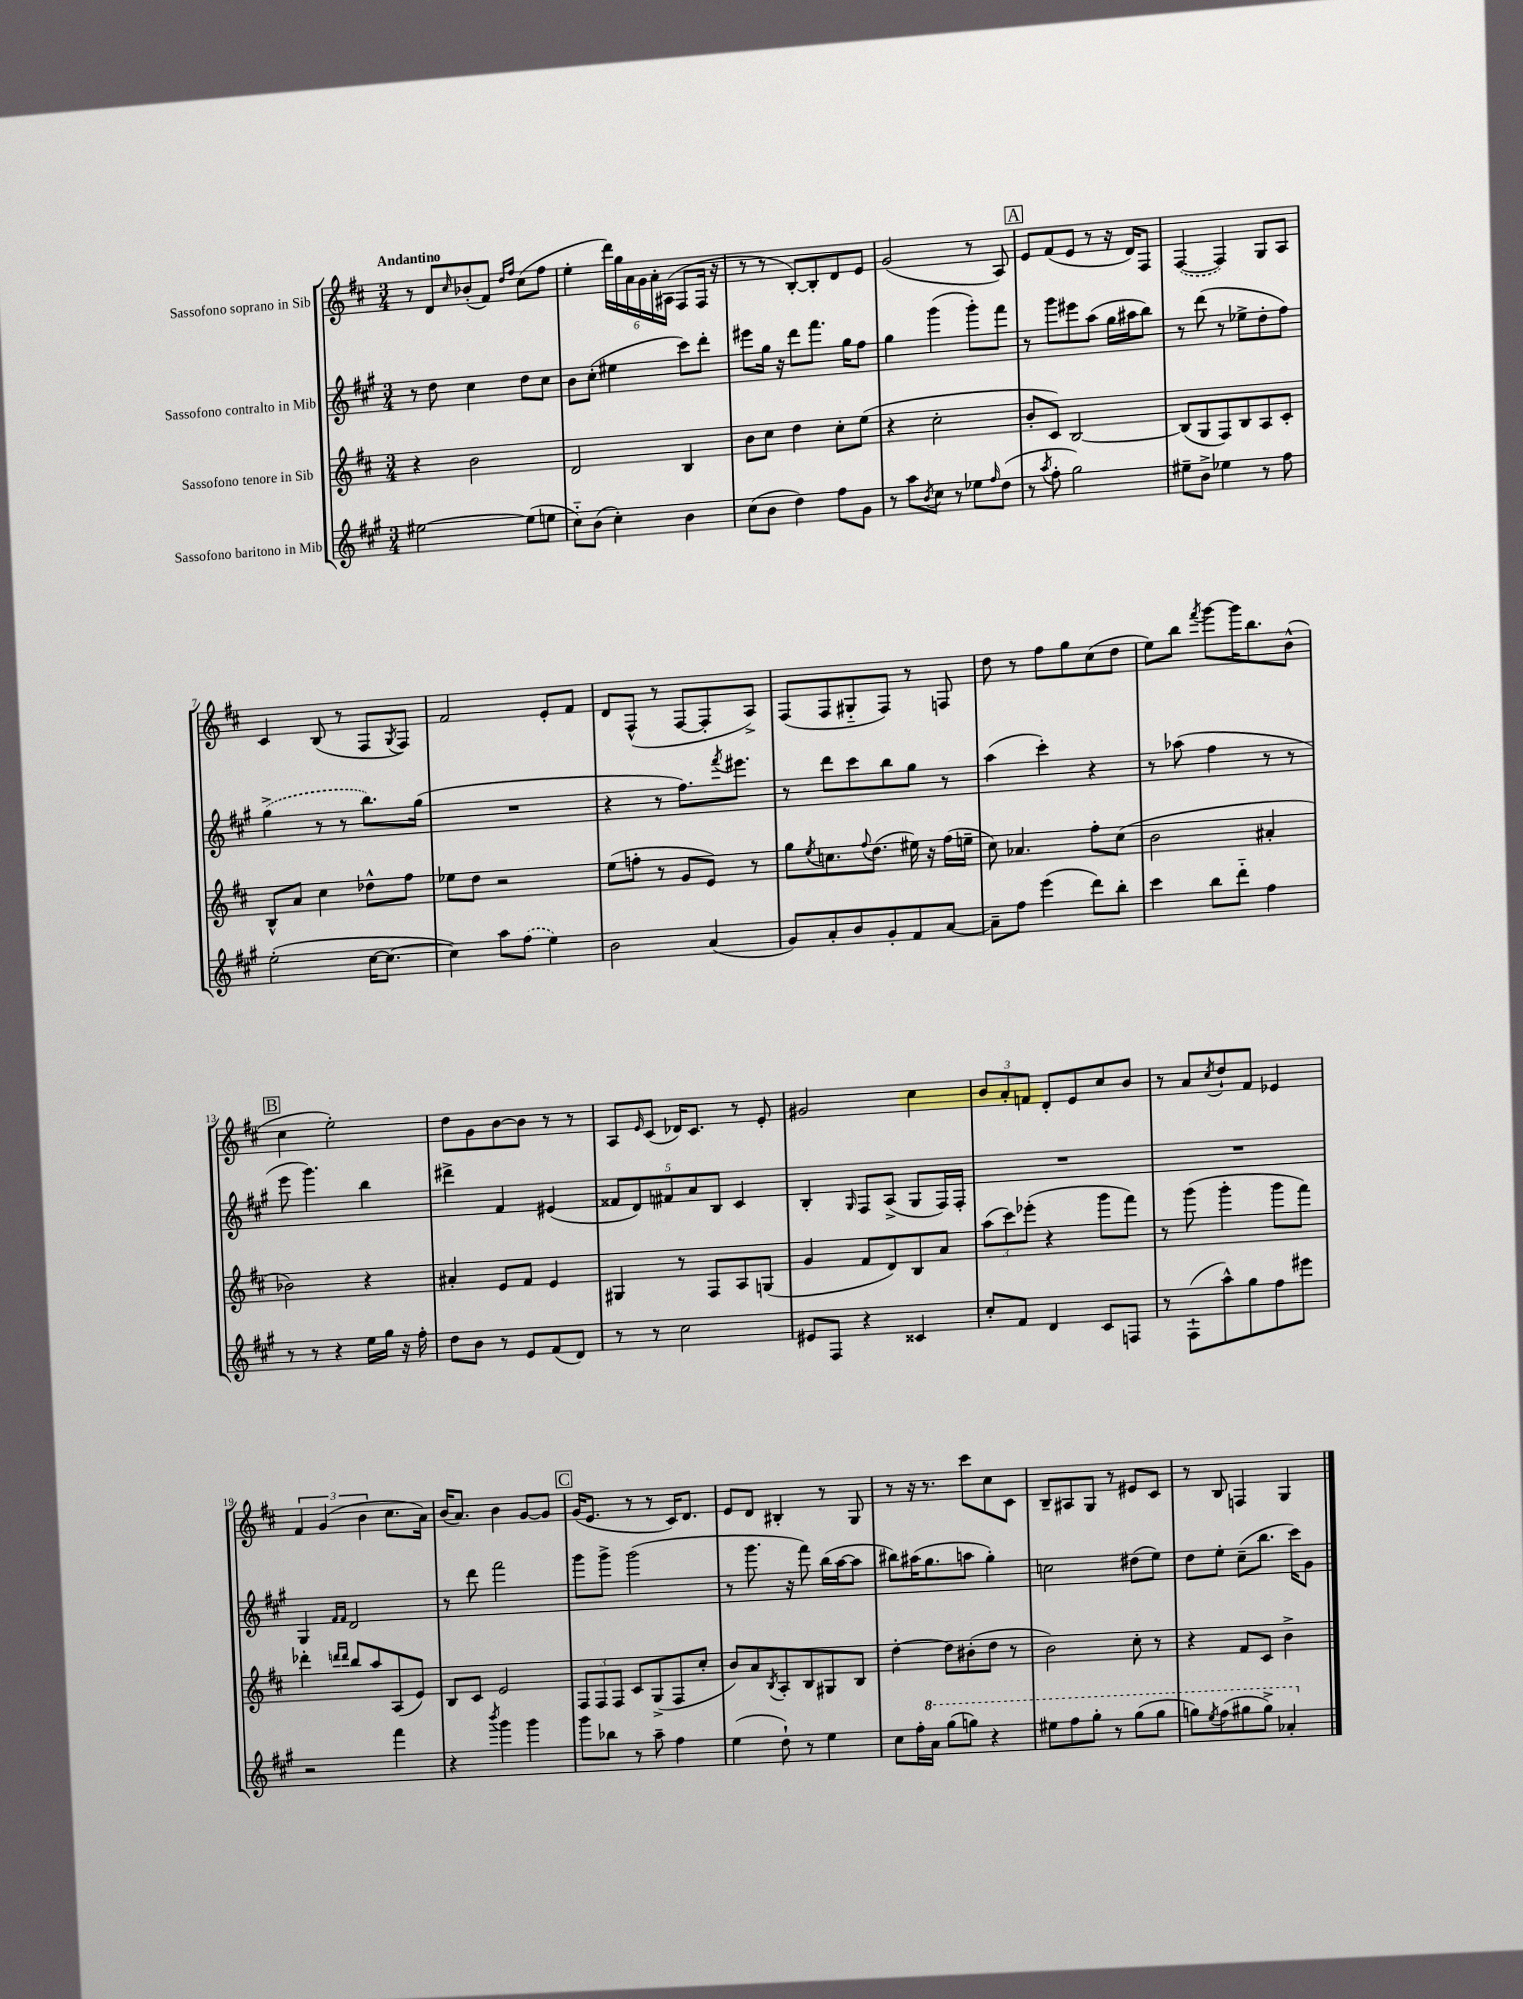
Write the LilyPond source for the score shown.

<<
\new StaffGroup <<
\new Staff = "s0" \with { instrumentName = "Sassofono soprano in Sib" } {
    \clef treble \key d \major \numericTimeSignature \time 3/4 \tempo "Andantino"
    r8 d'8 \grace { cis''16 } bes'8-.( fis'8) \grace { d''16 fis''16 } cis''8( fis''8 |
    e''4-. \tuplet 6/4 { d'''16) g''16 a'16 g'16 a'16-. ais16( } fis8 fis16 r16 |
    r8 r8 b8~-.) b8-. d'8 e'8 |
    g'2( r8 a8) |
    \mark \markup { \box "A" } e'8 fis'8( e'8 r8 r16 d'16) fis8 |
    \once \slurDashed fis4~( fis4) g8 a8 |
    cis'4 b8( r8 fis8 \acciaccatura { g8 } fis8) |
    fis'2 e'8-. fis'8 |
    d'8 fis8-^( r8 fis8~ fis8-. a8->) |
    fis8( fis8 gis8-_ fis8) r8 f8 |
    d''8 r8 fis''8 g''8 cis''8( d''8 |
    e''8) b''8 \acciaccatura { fis'''8 } g'''8~ g'''16 b''8. b'8-^( |
    \mark \markup { \box "B" } cis''4 e''2-.) |
    d''8 g'8 b'8~ b'8 r8 r8 |
    a8 \grace { e'16 } cis'8( des'16) cis'8. r8 e'8-. |
    gis'2 cis''4 |
    \tuplet 3/2 { b'8 a'8-. f'8 } d'8-. e'8 cis''8 b'8 |
    r8 a'8 \acciaccatura { cis''8 } d''8-! fis'8 ees'4 |
    \tuplet 3/2 { fis'4 g'4( b'4 } cis''8. a'16) |
    b'16( a'8.) b'4 g'8~ g'8 |
    \mark \markup { \box "C" } g'16( e'8. r8 r8 cis'16) d'8. |
    e'8 d'8 bis4-. r8 g8 |
    r8 r16 r8. cis'''8 cis''8 cis'8 |
    b8-- ais8 g8 r8 eis'8 cis'8 |
    r8 b8 f4 g4 \bar "|." |
}
\new Staff = "s1" \with { instrumentName = "Sassofono contralto in Mib" } {
    \clef treble \key a \major \numericTimeSignature \time 3/4
    r8 d''8 cis''4 d''8 cis''8 |
    b'8 cis''8-.( eis''4 cis'''8) d'''8-. |
    eis'''8 gis''16 r16 d'''8 fis'''8. gis''16 fis''8 |
    gis''4 gis'''4( gis'''8-.) fis'''8 |
    \mark \markup { \box "A" } r8 gis'''8 eis'''8 a''8( gis''16 ais''16 b''8) |
    r8 d'''8( r8 ees''8-> d''8-. fis''8) |
    \once \slurDashed gis''4->( r8 r8 b''8.) gis''16( |
    R2. |
    r4 r8 fis''8.) \acciaccatura { fis'''8 } eis'''8. |
    r8 d'''8 cis'''8 b''8 gis''8 r8 |
    a''4( cis'''4-.) r4 |
    r8 aes''8( fis''4 r8 r8 |
    \mark \markup { \box "B" } e'''8 gis'''4.) b''4 |
    dis'''4-> fis'4 eis'4( |
    \tuplet 5/4 { fisis'8 d'8) fis'8 a'8 b8 } cis'4 |
    b4-. \grace { gis16 } fis8 a8->( gis8 fis16) fis16-. |
    R2. |
    R2. |
    gis4 \grace { fis'16 fis'16 } d'2 |
    r8 d'''8 fis'''2 |
    \mark \markup { \box "C" } gis'''8 gis'''8-> gis'''2( |
    r8 gis'''8. r16 fis'''8) b''16( a''16~ a''8 |
    bis''8) ais''16( gis''8. a''8 gis''4-.) |
    c''2 dis''8( e''8) |
    d''8 e''8-. cis''8--( b''8. cis'''16) gis'8 \bar "|." |
}
\new Staff = "s2" \with { instrumentName = "Sassofono tenore in Sib" } {
    \clef treble \key d \major \numericTimeSignature \time 3/4
    r4 b'2 |
    d'2 b4 |
    b'8 cis''8 d''4 cis''8-. e''8( |
    r4 cis''2-. |
    \mark \markup { \box "A" } b'8-. cis'8) b2~ |
    b8( g8 fis8) b8 a8 cis'8-. |
    b8-^ a'8 cis''4 des''8-^ fis''8 |
    ees''8 d''8 r2 |
    e''8( f''8-. r8 g'8 e'8) r8 |
    g''8 \acciaccatura { e''8 } c''8. \appoggiatura { fis''8 } d''8.( eis''16) r16 fis''16( e''16-- |
    cis''8) aes'4. fis''8-. cis''8( |
    b'2 ais'4-. |
    \mark \markup { \box "B" } bes'2) r4 |
    ais'4-. e'8 fis'8 e'4 |
    gis4 r8 fis8 a8 g8( |
    g'4 fis'8 d'8) b8 a'8 |
    \tuplet 3/2 { a''8( cis'''8) ees'''8-.( } r4 g'''8 fis'''8) |
    r8 g'''8( g'''4-. g'''8 fis'''8) |
    des'''4-. \grace { d'''16 d'''16 } b''8 a''8 a8( e'8) |
    b8 cis'8 e'2 |
    \mark \markup { \box "C" } \tuplet 3/2 { fis8 fis8 fis8 } cis'8 g8->( fis8 cis''8-. |
    b'8) a'8 \acciaccatura { b8 } a8-. b8 gis8 b8 |
    d''4~-. d''8 bis'8-.( d''8 r8 |
    b'2) cis''8-. r8 |
    r4 fis'8 cis'8 b'4-> \bar "|." |
}
\new Staff = "s3" \with { instrumentName = "Sassofono baritono in Mib" } {
    \clef treble \key a \major \numericTimeSignature \time 3/4
    eis''2~ eis''8( e''8 |
    cis''8-_) b'8( cis''4-.) b'4 |
    cis''8( b'8 d''4) fis''8 gis'8 |
    r8 a''8 \acciaccatura { b'8 } cis''8 r8 ees''8 \grace { fis''16 } d''8( |
    \mark \markup { \box "A" } r8 \acciaccatura { a''8 } fis''8-. gis''2) |
    eis''8-- b'8-> ees''4 r8 fis''8 |
    e''2-.( cis''16~ cis''8.~ |
    cis''4) a''8 \once \slurDashed fis''8( e''4) |
    b'2 a'4( |
    gis'8) a'8-. b'8 gis'8-. fis'8 a'8~ |
    a'8-- fis''8 e'''4( d'''8) b''8-. |
    cis'''4 b''8 d'''8-_ fis''4 |
    \mark \markup { \box "B" } r8 r8 r4 e''16 gis''16 r16 fis''16-. |
    d''8 b'8 r8 e'8 fis'8( d'8) |
    r8 r8 cis''2 |
    eis'8 fis8 r4 cisis'4 |
    cis''8-. fis'8 d'4 cis'8 f8 |
    r8 fis8-!( a''8-^) gis''8 fis''8 eis'''8 |
    r2 fis'''4 |
    r4 \acciaccatura { b'''8 } gis'''4 gis'''4 |
    \mark \markup { \box "C" } gis'''8 bes''8 r8 a''8-- fis''4 |
    e''4( d''8-!) r8 e''4 |
    cis''8 fis''16-. \ottava #1 a''16 gis'''8( g'''8) r4 |
    eis'''8 fis'''8 gis'''8-. r8 gis'''8( gis'''8 |
    g'''8) \acciaccatura { e'''8 } fis'''8( gis'''8 gis'''8->) aes''4-. \ottava #0 \bar "|." |
}
>>
>>
